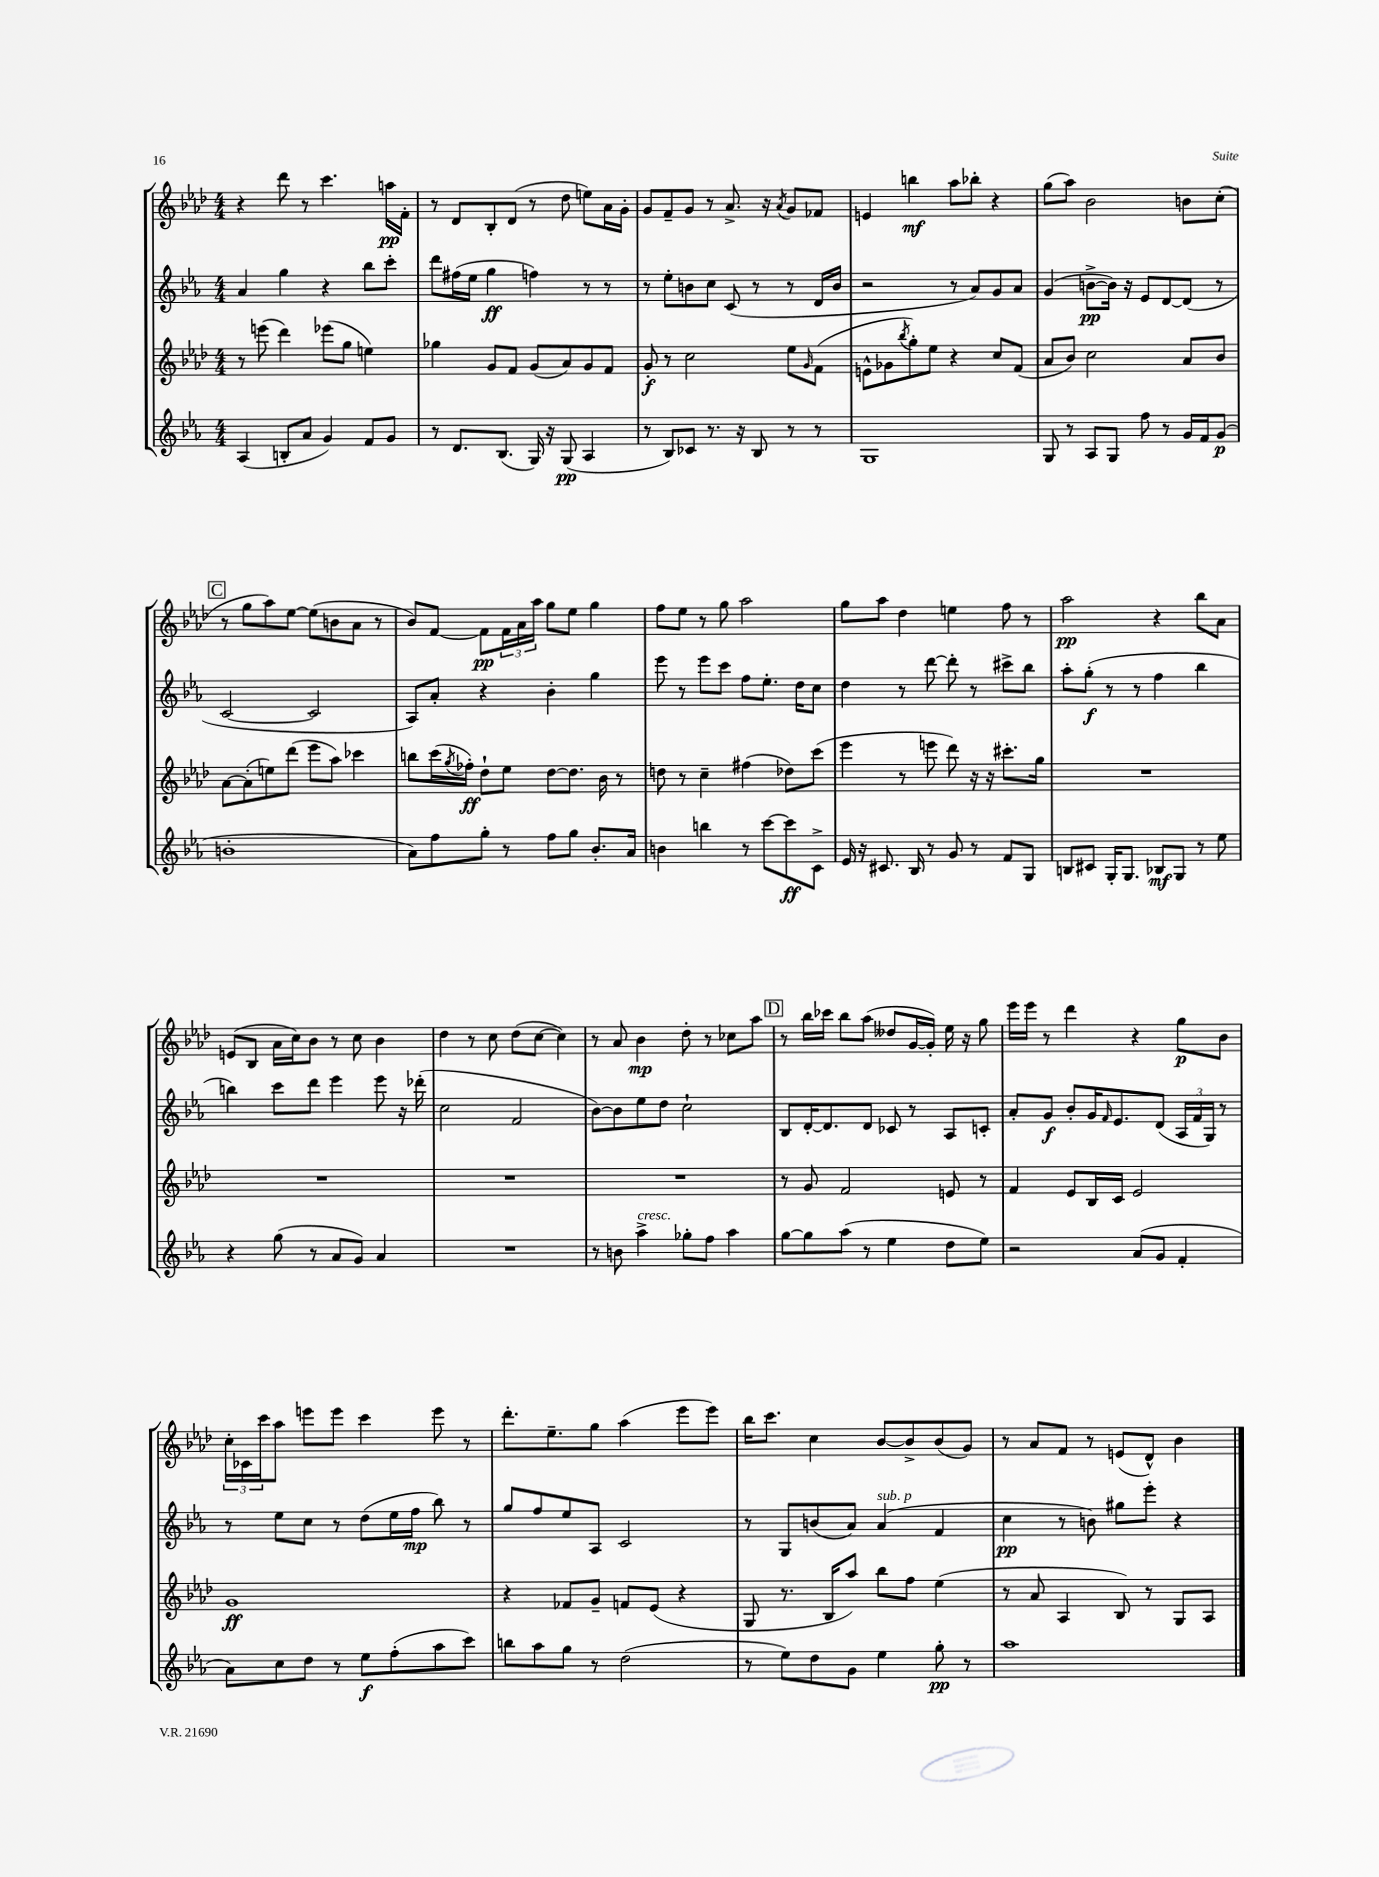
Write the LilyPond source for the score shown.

<<
\new StaffGroup <<
\new Staff = "s0" {
    \clef treble \key aes \major \numericTimeSignature \time 4/4
    r4 des'''8 r8 c'''4. a''16\pp f'16-. |
    r8 des'8 bes8-. des'8( r8 des''8 e''8) aes'16 g'16-. |
    g'8 f'8-- g'8 r8 aes'8.-> r16 \acciaccatura { aes'8 } g'8 fes'8 |
    e'4 b''4\mf aes''8 bes''8-. r4 |
    g''8( aes''8) bes'2 b'8 c''8-.( |
    \mark \markup { \box "C" } r8 g''8 aes''8) ees''8~ ees''8( b'8 aes'8 r8 |
    bes'8) f'8~ f'8\pp \tuplet 3/2 { f'16 aes'16 aes''16 } g''8 ees''8 g''4 |
    f''8 ees''8 r8 g''8 aes''2 |
    g''8 aes''8 des''4 e''4 f''8 r8 |
    aes''2\pp r4 bes''8 aes'8 |
    e'8( bes8 aes'16 c''16) bes'8 r8 c''8 bes'4 |
    des''4 r8 c''8 des''8( c''8~ c''4) |
    r8 aes'8 bes'4\mp des''8-. r8 ces''8 aes''8 |
    \mark \markup { \box "D" } r8 bes''16 ces'''16 bes''8 aes''8( deses''8 g'16~ g'16-.) ees''16 r16 g''8 |
    ees'''16 ees'''16 r8 des'''4 r4 g''8\p bes'8 |
    \tuplet 3/2 { c''16-. ces'16 c'''16 } aes''8 e'''8 e'''8 c'''4 e'''8 r8 |
    des'''8.-. ees''8.-- g''8 aes''4( ees'''8 ees'''8) |
    bes''16 c'''8. c''4 bes'8~ bes'8-> bes'8( g'8) |
    r8 aes'8 f'8 r8 e'8( des'8-^) bes'4 \bar "|." |
}
\new Staff = "s1" {
    \clef treble \key ees \major \numericTimeSignature \time 4/4
    aes'4 g''4 r4 bes''8 c'''8-. |
    d'''8 fis''16( ees''16 g''4\ff f''4) r8 r8 |
    r8 ees''8-. b'8 c''8 c'8( r8 r8 d'16 b'16 |
    r2 r8 aes'8) g'8 aes'8 |
    g'4( b'8~->\pp b'16) r16 ees'8 d'8~ d'8( r8 |
    \mark \markup { \box "C" } c'2~ c'2 |
    aes8) aes'8-. r4 bes'4-. g''4 |
    ees'''8 r8 ees'''8 c'''8 f''8 ees''8.-. d''16 c''8 |
    d''4 r8 d'''8~ d'''8-. r8 cis'''8-> bes''8 |
    aes''8-. g''8-.\f( r8 r8 f''4 bes''4 |
    b''4) c'''8 d'''8 ees'''4 ees'''8 r16 des'''16-.( |
    c''2 f'2 |
    bes'8~) bes'8 ees''8 d''8 c''2-! |
    \mark \markup { \box "D" } bes8 d'16~-. d'8. d'8 ces'8 r8 aes8 c'8-. |
    aes'8-. g'8\f bes'8-. g'16 \grace { f'16 } ees'8. d'8( \tuplet 3/2 { aes16 f'16 g16) } r8 |
    r8 ees''8 c''8 r8 d''8( ees''16 f''16\mp bes''8) r8 |
    g''8 f''8 ees''8 aes8 c'2 |
    r8 g8 b'8( aes'8) aes'4^\markup { \italic "sub. p" }( f'4 |
    c''4\pp r8 b'8) gis''8 ees'''8-. r4 \bar "|." |
}
\new Staff = "s2" {
    \clef treble \key aes \major \numericTimeSignature \time 4/4
    r8 e'''8( des'''4) ees'''8( g''8 e''4) |
    ges''4 g'8 f'8 g'8( aes'8) g'8 f'8 |
    g'8-.\f r8 c''2 ees''8 \grace { g'16 } f'8( |
    e'8-^ ges'8 \acciaccatura { bes''8 } g''8-.) ees''8 r4 c''8 f'8( |
    aes'8 bes'8) c''2 aes'8 bes'8 |
    \mark \markup { \box "C" } aes'8~ aes'8-.( e''8) des'''8( ees'''8 aes''8) ces'''4 |
    b''8 c'''16( \acciaccatura { g''8 } fes''16-.\ff) des''8-! ees''8 des''8~ des''8. bes'16 r8 |
    d''8 r8 c''4-- fis''4( des''8) c'''8( |
    ees'''4 r8 e'''8 des'''8) r16 r16 cis'''8.-. g''16 |
    R1 |
    R1 |
    R1 |
    R1 |
    \mark \markup { \box "D" } r8 g'8 f'2 e'8 r8 |
    f'4 ees'8 bes16 c'16 ees'2 |
    g'1\ff |
    r4 fes'8 g'8-- f'8 ees'8( r4 |
    g8 r8. bes16 aes''8) bes''8 f''8 ees''4( |
    r8 aes'8 aes4 bes8) r8 g8 aes8 \bar "|." |
}
\new Staff = "s3" {
    \clef treble \key ees \major \numericTimeSignature \time 4/4
    aes4( b8-. aes'8 g'4) f'8 g'8 |
    r8 d'8. bes8.( g16) r16 g8\pp( aes4 |
    r8 bes8) ces'8 r8. r16 bes8 r8 r8 |
    g1 |
    g8 r8 aes8 g8 f''8 r8 g'16 f'16 g'8\p( |
    \mark \markup { \box "C" } b'1-. |
    aes'8) f''8 g''8-. r8 f''8 g''8 bes'8.-. aes'16 |
    b'4 b''4 r8 c'''8~ c'''8\ff c'8-> |
    ees'16 r16 cis'8. bes16 r8 g'8 r8 f'8 g8 |
    b8 cis'8 g16-. g8. bes8\mf g8 r8 ees''8 |
    r4 g''8( r8 aes'8 g'8) aes'4 |
    R1 |
    r8 b'8 aes''4->^\markup { \italic "cresc." } ges''8-. f''8 aes''4 |
    \mark \markup { \box "D" } g''8~ g''8 aes''8( r8 ees''4 d''8 ees''8) |
    r2 aes'8( g'8 f'4-. |
    aes'8) c''8 d''8 r8 ees''8\f f''8-.( aes''8 c'''8) |
    b''8 aes''8 g''8 r8 d''2( |
    r8 ees''8) d''8 g'8 ees''4 g''8-.\pp r8 |
    aes''1 \bar "|." |
}
>>
>>
\layout { \context { \Score \remove "Bar_number_engraver" } }
